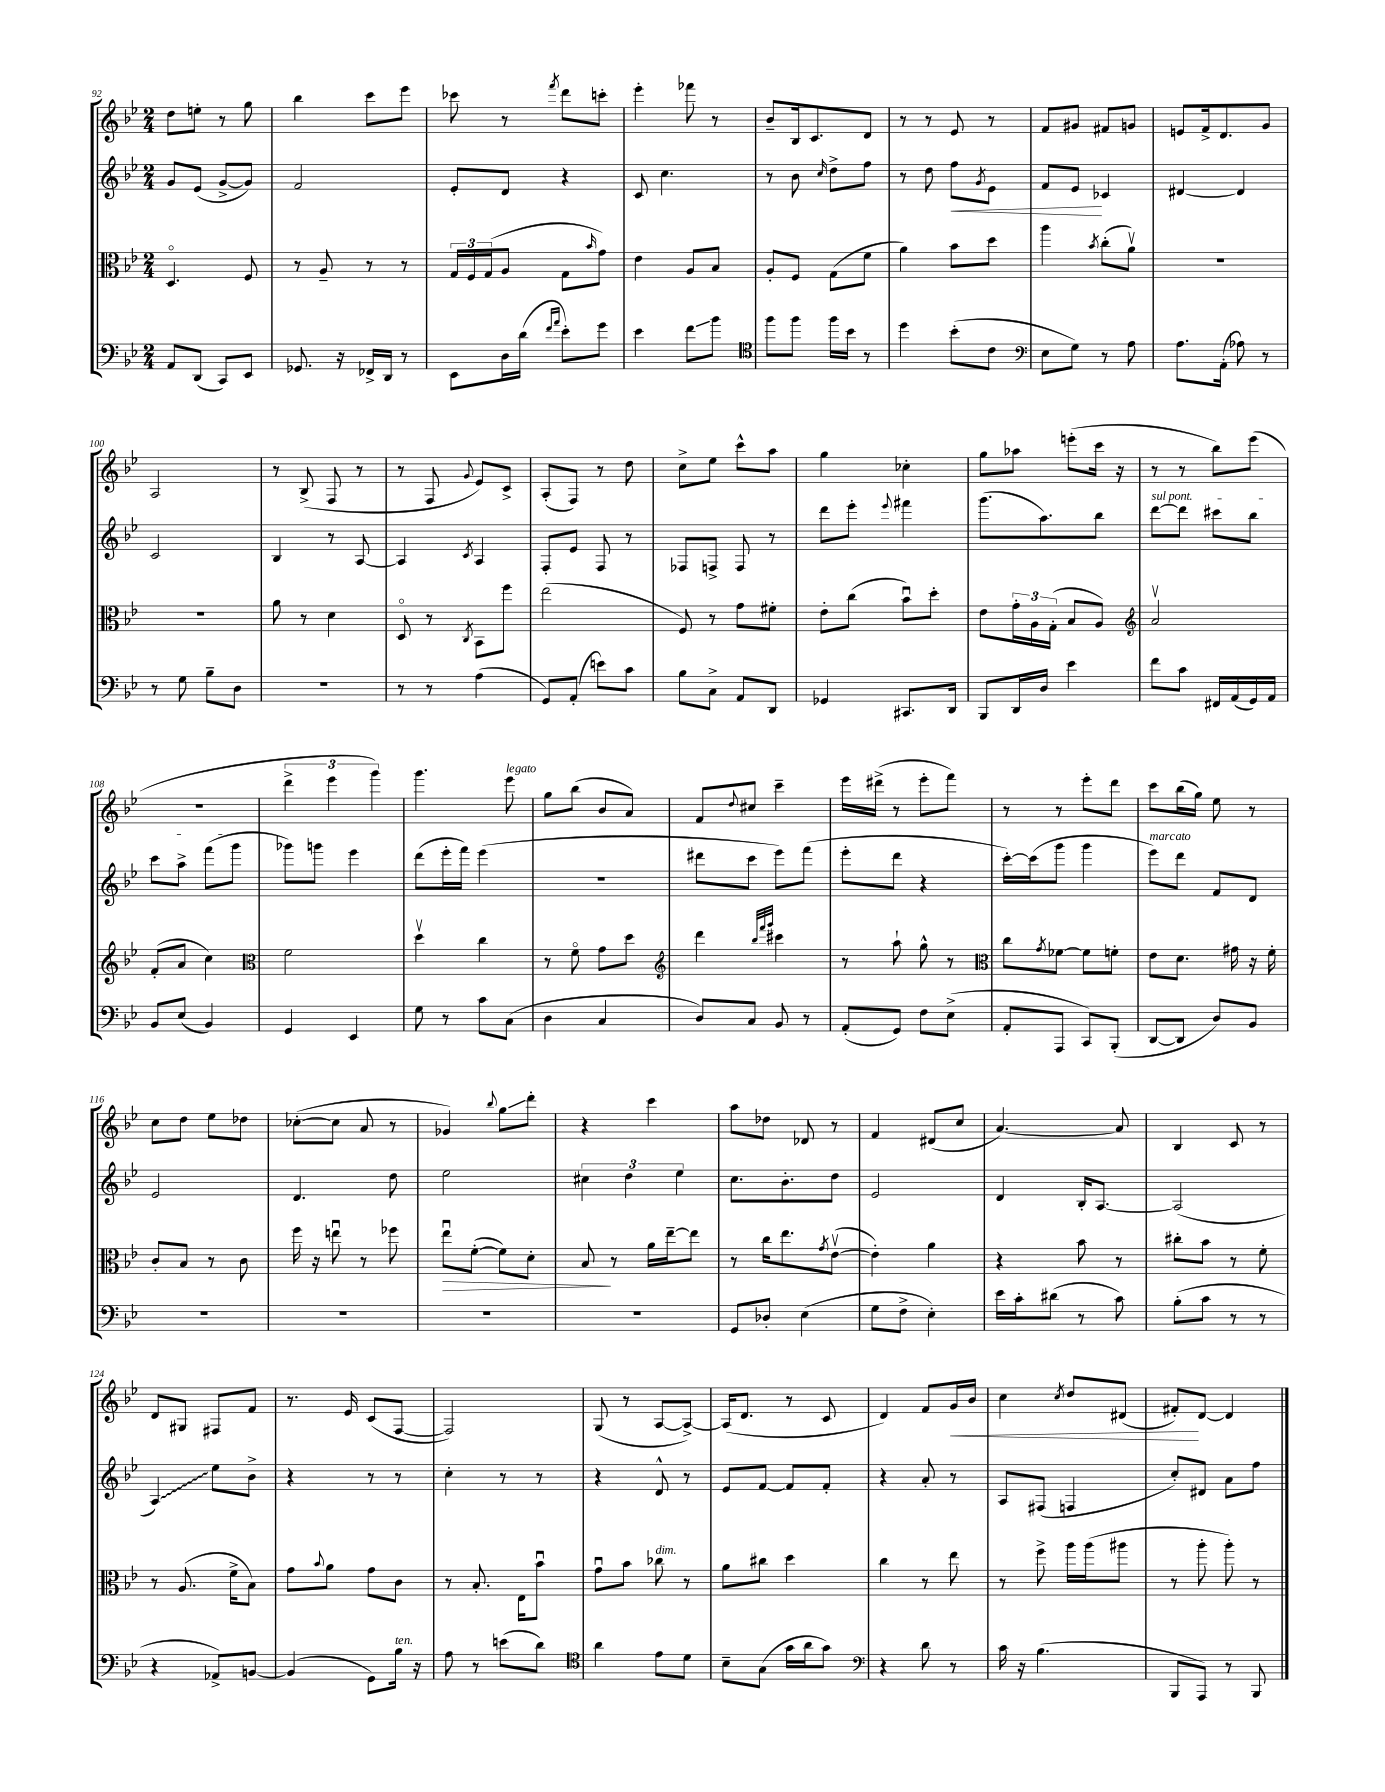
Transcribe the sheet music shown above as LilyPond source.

<<
\new StaffGroup <<
\new Staff = "s0" {
    \clef treble \key bes \major \numericTimeSignature \time 2/4
    d''8 e''8-. r8 g''8 |
    bes''4 c'''8 ees'''8 |
    ces'''8 r8 \acciaccatura { f'''8 } d'''8 c'''8-. |
    ees'''4-. fes'''8 r8 |
    bes'8-- bes16 c'8. d'8 |
    r8 r8 ees'8 r8 |
    f'8 gis'8 fis'8 g'8 |
    e'8 f'16-> d'8. g'8 |
    a2 |
    r8 bes8->( f8 r8 |
    r8 f8 \appoggiatura { g'8 } ees'8) c'8-> |
    a8-.( f8) r8 d''8 |
    c''8-> ees''8 c'''8-^ a''8 |
    g''4 ces''4-. |
    g''8 aes''8 e'''8-.( c'''16 r16 |
    r8 r8 bes''8) ees'''8( |
    r2 |
    \tuplet 3/2 { d'''4-> ees'''4 g'''4) } |
    g'''4. ees'''8^\markup { \italic "legato" } |
    g''8 bes''8( bes'8 a'8) |
    f'8 \appoggiatura { d''8 } cis''8 c'''4-- |
    ees'''16 dis'''16->( r8 ees'''8-. f'''8) |
    r8 r8 ees'''8-. d'''8 |
    c'''8 bes''16( g''16) ees''8 r8 |
    c''8 d''8 ees''8 des''8 |
    ces''8~-.( ces''8 a'8 r8 |
    ges'4) \appoggiatura { bes''8 } g''8\glissando d'''8-. |
    r4 c'''4 |
    a''8 des''8 des'8 r8 |
    f'4 dis'8( c''8 |
    a'4.~) a'8 |
    bes4 c'8 r8 |
    d'8 gis8 fis8 f'8 |
    r8. ees'16 c'8( f8~ |
    f2) |
    g8( r8 a8~ a8~->) |
    a16( d'8. r8 c'8 |
    d'4) f'8 g'16\< bes'16 |
    c''4 \acciaccatura { c''8 } d''8 dis'8( |
    fis'8-.\!) d'8~ d'4 \bar "|." |
}
\new Staff = "s1" {
    \clef treble \key bes \major \numericTimeSignature \time 2/4
    g'8 ees'8( g'8~-> g'8) |
    f'2 |
    ees'8-. d'8 r4 |
    c'8 c''4. |
    r8 bes'8 \grace { c''16 } d''8-> f''8 |
    r8 d''8 f''8\< \acciaccatura { g'8 } ees'8 |
    f'8 ees'8\! ces'4 |
    dis'4~ dis'4 |
    c'2 |
    bes4 r8 a8~ |
    a4 \acciaccatura { c'8 } a4 |
    f8-. ees'8 f8 r8 |
    fes8 f8-> f8 r8 |
    d'''8 ees'''8-. \appoggiatura { ees'''8 } fis'''4 |
    g'''8.( a''8.) bes''8 |
    \once \override TextSpanner.bound-details.left.text = \markup { \italic "sul pont." } d'''8~\startTextSpan d'''8 cis'''8 bes''8 |
    c'''8 a''8-> f'''8( g'''8\stopTextSpan |
    ges'''8) g'''8 ees'''4 |
    d'''8( ees'''16-. f'''16) ees'''4( |
    R2 |
    dis'''8 c'''8 ees'''8) f'''8( |
    ees'''8-. d'''8 r4 |
    c'''16~-.) c'''16( g'''8 g'''4 |
    ees'''8^\markup { \italic "marcato" }) d'''8 f'8 d'8 |
    ees'2 |
    d'4. d''8 |
    ees''2 |
    \tuplet 3/2 { cis''4 d''4 ees''4 } |
    c''8. bes'8.-. d''8 |
    ees'2 |
    d'4 bes16-. a8.~ |
    a2( |
    \once \override Glissando.style = #'zigzag a4\glissando) ees''8 bes'8-> |
    r4 r8 r8 |
    c''4-. r8 r8 |
    r4 d'8-^ r8 |
    ees'8 f'8~ f'8 f'8-. |
    r4 a'8-. r8 |
    a8 fis8( f4 |
    c''8-.) dis'8 a'8 f''8 \bar "|." |
}
\new Staff = "s2" {
    \clef alto \key bes \major \numericTimeSignature \time 2/4
    d4.\flageolet f8 |
    r8 a8-- r8 r8 |
    \tuplet 3/2 { g16 f16 g16( } a8 g8 \grace { bes'16 } g'8) |
    ees'4 a8 bes8 |
    a8-. f8 g8( f'8 |
    a'4) bes'8 d''8 |
    a''4 \acciaccatura { bes'8 } c''8-.( a'8\upbow) |
    R2 |
    R2 |
    a'8 r8 d'4 |
    d8\flageolet r8 \acciaccatura { c8 } bes,8 f''8 |
    ees''2( |
    f8) r8 g'8 fis'8-. |
    ees'8-. c''8( bes'8\downbow) d''8-. |
    ees'8 \tuplet 3/2 { g'16-. a16 g16-.( } bes8 a8) |
    \clef treble a'2\upbow |
    f'8-.( a'8 c''4) |
    \clef alto f'2 |
    d''4\upbow c''4 |
    r8 f'8\flageolet g'8 d''8 |
    \clef treble d'''4 \grace { bes''32 f'''32 g'''32 } cis'''4 |
    r8 a''8-! g''8-^ r8 |
    \clef alto c''8 \acciaccatura { g'8 } fes'8~ fes'8 f'8-. |
    ees'8 d'8. gis'16 r16 f'16-. |
    c'8-. bes8 r8 c'8 |
    f''16 r16 e''8\downbow r8 fes''8 |
    ees''8\downbow\> f'8~-.( f'8) d'8-. |
    bes8\! r8 a'16 ees''16~-- ees''8 |
    r8 c''16 ees''8. \acciaccatura { g'8 } ees'8~\upbow( |
    ees'4-.) a'4 |
    r4 bes'8 r8 |
    cis''8-. bes'8 r8 f'8-. |
    r8 a8.( f'16-> bes8) |
    g'8 \appoggiatura { bes'8 } a'8 g'8 c'8 |
    r8 bes8.-. ees16 bes'8\downbow |
    g'8\downbow bes'8 ces''8^\markup { \italic "dim." } r8 |
    a'8 cis''8 d''4 |
    c''4 r8 ees''8 |
    r8 f''8-> a''16 a''16( ais''8 |
    r8 a''8-. a''8-.) r8 \bar "|." |
}
\new Staff = "s3" {
    \clef bass \key bes \major \numericTimeSignature \time 2/4
    a,8 d,8( c,8) ees,8 |
    ges,8. r16 fes,16-> d,16 r8 |
    ees,8 d16 d'16( \grace { f'16 a'16 } ees'8-.) g'8 |
    ees'4 f'8\glissando bes'8 |
    \clef tenor f''8 f''8 f''16 bes'16 r8 |
    d''4 bes'8-.( c'8 |
    \clef bass ees8 g8) r8 a8 |
    a8. a,16-.( aes8) r8 |
    r8 g8 bes8-- d8 |
    r2 |
    r8 r8 a4( |
    g,8) a,8-.( e'8) c'8 |
    bes8 c8-> a,8 d,8 |
    ges,4 cis,8. d,16 |
    bes,,8 d,16 d16 ees'4 |
    f'8 c'8 fis,16 a,16( g,16) a,16 |
    bes,8 ees8( bes,4) |
    g,4 ees,4 |
    g8 r8 c'8 c8( |
    d4 c4 |
    d8) c8 bes,8 r8 |
    a,8-.( g,8) f8 ees8->( |
    a,8-. a,,8 c,8) bes,,8-.( |
    d,8~ d,8 d8) bes,8 |
    R2 |
    R2 |
    R2 |
    R2 |
    g,8 des8-. ees4( |
    g8 f8-> ees4-.) |
    ees'16 c'16-. dis'8( r8 c'8) |
    bes8-.( c'8 r8 r8 |
    r4 aes,8->) b,8~ |
    b,4( g,8) bes16^\markup { \italic "ten." } r16 |
    a8 r8 e'8( d'8) |
    \clef tenor a'4 ees'8 d'8 |
    bes8-- g8( g'16 a'16 g'8) |
    \clef bass r4 d'8 r8 |
    c'16 r16 bes4.( |
    bes,,8 a,,8) r8 bes,,8 \bar "|." |
}
>>
>>
\layout { \context { \Score currentBarNumber = #92 } }
